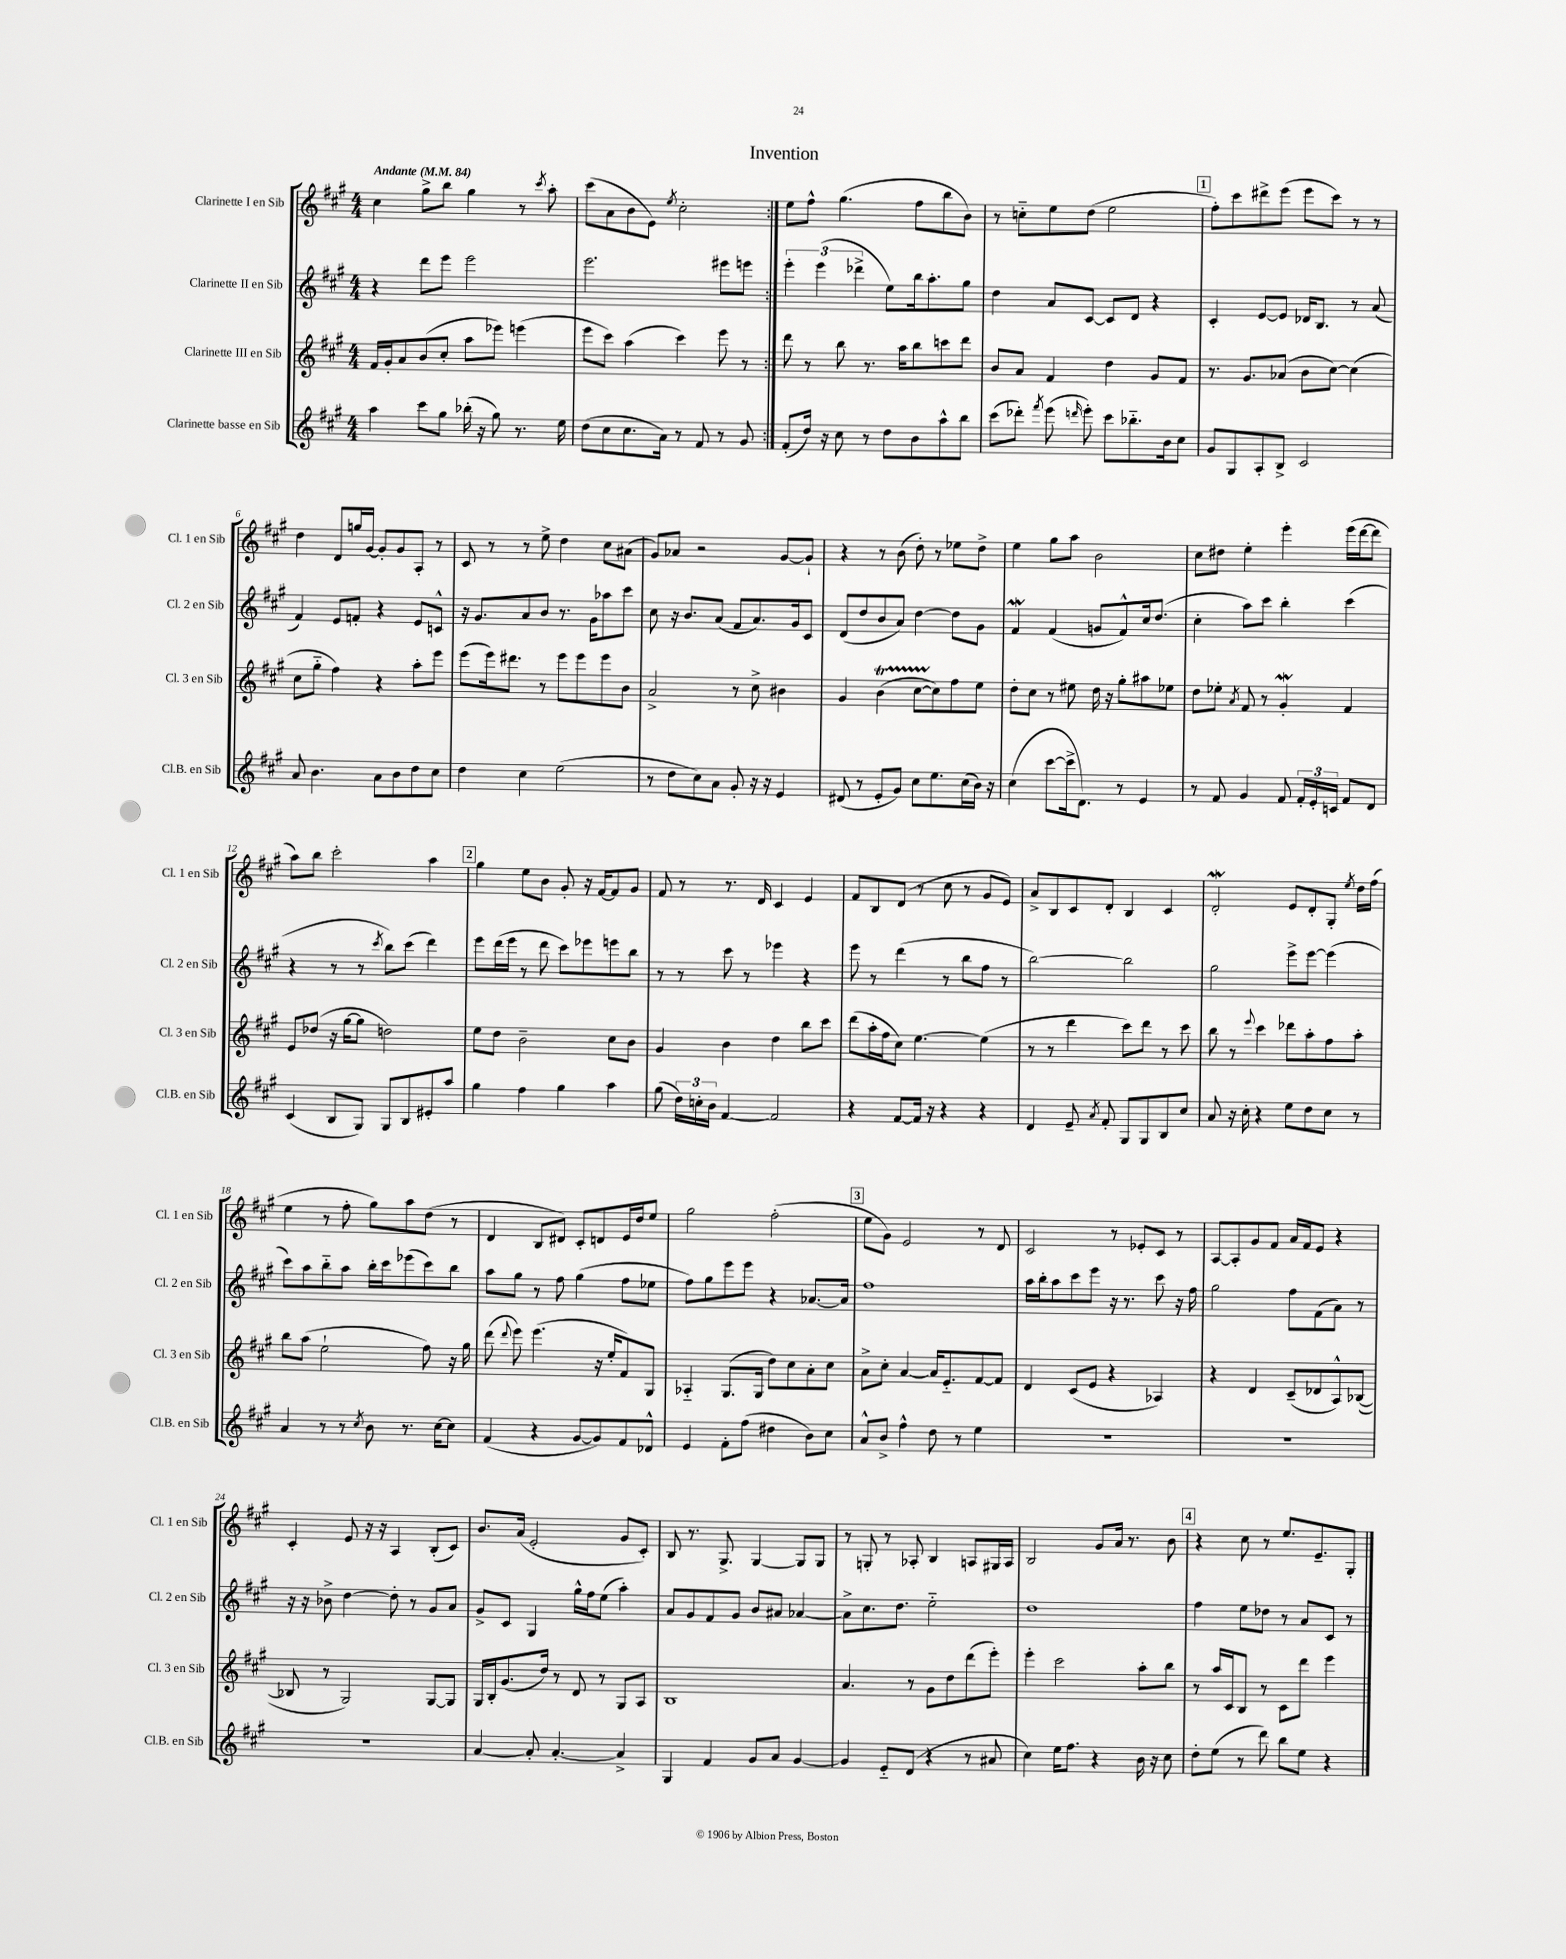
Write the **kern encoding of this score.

**kern	**kern	**kern	**kern
*part4	*part3	*part2	*part1
*staff4	*staff3	*staff2	*staff1
*I"Clarinette basse en Sib	*I"Clarinette III en Sib	*I"Clarinette II en Sib	*I"Clarinette I en Sib
*I'Cl.B. en Sib	*I'Cl. 3 en Sib	*I'Cl. 2 en Sib	*I'Cl. 1 en Sib
*clefG2	*clefG2	*clefG2	*clefG2
*k[f#c#g#]	*k[f#c#g#]	*k[f#c#g#]	*k[f#c#g#]
*M4/4	*M4/4	*M4/4	*M4/4
*MM84	*MM84	*MM84	*MM84
=1	=1	=1	=1
!	!	!	!LO:TX:a:B:t=Andante
4aa\	16f#/LL	4r	4cc#\
.	16g#'/J	.	.
.	8a/	.	.
8ccc#\L	(8b/	8ddd\L	8gg#^\L
8gg#\J	8cc#'/J	8eee\J	8bb\J
(16bb-X'\	8aa\L	2eee\	4gg#\
16r	.	.	.
8gg#\)	8eee-X\J)	.	.
8.r	(4eeen\	.	8r
.	.	.	8qccc#/
.	.	.	8aa'\
16ee\	.	.	.
=2	=2	=2	=2
(8dd\L	8eee\L	2.eee\	(8ccc#\L
8cc#\	8ccc#\J)	.	8a\
8.cc#\	(4aa\	.	8b\
.	.	.	8e\J)
16a\Jk)	.	.	.
.	.	.	8qee/
8r	4ccc#\)	.	2cc#'\
8f#/	.	.	.
8r	8eee\	8eee#X\L	.
8g#/	8r	8eeen\J	.
=3:|!	=3:|!	=3:|!	=3:|!
(8f#'/L	8ddd\	6eee'\	8ee\L
16dd/Jk)	8r	.	8ff#^^\J
.	.	(6eee\	.
16r	.	.	.
8cc#\	8bb\	.	(4.gg#\
.	.	6ddd-X^\	.
8r	8.r	.	.
8dd\L	.	8ee\L)	.
.	16aa\KL	.	.
8b\	8bb\	16bb\k	8ff#\L
.	.	8.aa'\	.
8aa^^\	8cccn\	.	8bb\
8bb\J	8ddd\J	8gg#\J	8b\J)
=4	=4	=4	=4
(8ccc#\L	8b/L	4dd\	8r
8ddd-X'\J)	8a/J	.	8ccn\L
8qfff#/	.	.	.
(8eee\	4f#/	8a/L	8ee\
16qqdddn/	.	.	.
8eee'\)	.	[8c#/J	(8dd\J
8ccc#\L	4dd\	8c#/L]	2ee\
8.bb-X\	.	8d/J	.
.	8g#/L	4r	.
16b\k	.	.	.
8cc#\J	8f#/J	.	.
!!LO:REH:place=s1:t=1
=5	=5	=5	=5
8g#/L	8.r	4c#'/	8ff#'\L)
8G#/	.	.	8ccc#\
.	8.g#/L	.	.
8A'/	.	[8e/L	8ddd#X^\
8B^/J	(8a-X/J	8e/J]	(8eee\J
2c#/	8b\L	16d-X/KL	8eee\L
.	.	8.B/J	.
.	[8cc#\J)	.	8ccc#\J)
.	(4cc#\]	8r	8r
.	.	(8a/	8r
!!LO:LB:g=z
=6	=6	=6	=6
8a/	8cc#\L	4f#/)	4dd\
4.b\	8gg#\J	.	.
.	4ff#\)	8e/L	8d/L
.	.	8fn'/J	16ggn/L
.	.	.	[16g#/JJ
8a\L	4r	4r	8g#'/L]
8b\	.	.	8g#/
8dd\	8aa'\L	8e/L	8A'/J
8cc#\J	8eee\J	8cn^^/J	8r
=7	=7	=7	=7
4dd\	(8eee\L	16r	8c#/
.	.	8.g#/L	.
.	16eee\k)	.	8r
.	8.ddd#X\J	.	.
4cc#\	.	8a/	8r
.	8r	8b/J	8ee^\
(2ee\	8eee\L	8.r	4dd\
.	8eee\	.	.
.	.	16g#\KL	.
.	8eee\	8aa-X\	8cc#\L
.	8b\J	8ccc#\J	(8a#X\J
=8	=8	=8	=8
8r	2a^/	8cc#\	8g#/L)
8dd\L	.	16r	8a-X/J
.	.	8.b/L	.
8cc#\)	.	.	2r
8a\J	.	(8a/J	.
8g#'/	8r	8f#/L	.
16r	8cc#^\	8.a/)	.
16r	.	.	.
4e/	4b#X\	.	[8g#/L
.	.	16g#/k	.
.	.	8c#/J	8g#`/J]
=9	=9	=9	=9
(8d#X/	4g#/	(8d/L	4r
8r	.	8dd/	.
8e'/L	(4bT\	8b/	8r
8g#/J)	.	8a/J)	(8b\
8cc#\L	[8cc#TTT\L	[4dd\	8dd'\)
8.ee\	8cc#\])	.	8r
.	8ff#\	8dd\L]	8ee-X\L
(16cc#\L	.	.	.
16b\JJ)	8ee\J	8g#\J	8dd^\J
16r	.	.	.
=10	=10	=10	=10
(4cc#\	8dd'\L	4f#W/	4ee\
.	8cc#\J	.	.
[8ccc#\L	8r	(4f#/	8gg#\L
16ccc#^\k]	8ee#X\	.	8aa\J
8.d\J)	.	.	.
.	16dd\	8gn/L	2b\
.	16r	.	.
8r	8gg#'\L	8f#^^/)	.
4e/	8aa#X\	16cc#/k	.
.	.	(8.dd/J	.
.	8ee-X\J	.	.
=11	=11	=11	=11
8r	8dd\L	4cc#'\	8cc#\L
8f#/	8ee-X'\J	.	8dd#X\J
.	8qa/	.	.
4g#/	8f#/	8aa\L)	4ee'\
.	8r	8ccc#\J	.
8f#/	4g#W'/	4bb'\	4eee'\
24f#'/LL	.	.	.
24e'/	.	.	.
24cn/JJ	.	.	.
8f#/L	4f#/	(4ccc#\	(16eee\LL
.	.	.	[16ddd\J
8d/J	.	.	8ddd\J]
!!LO:LB:g=z
=12	=12	=12	=12
(4c#/	8e/L	4r	8aa\L)
.	(8dd-X/J	.	8bb\J
8B/L	16r	8r	2ccc#'\
.	[16gg#\KL	.	.
8G#/J)	8gg#\J]	8r	.
.	.	8qccc#/	.
8G#/L	2ddn\)	8bb\L)	.
8B/	.	(8ccc#\J	.
8e#X'/	.	4ddd\)	4aa\
8aa/J	.	.	.
!!LO:REH:place=s1:t=2
=13	=13	=13	=13
4gg#\	8ee\L	8eee\L	4gg#\
.	8dd\J	(16ddd\L	.
.	.	16eee\JJ	.
4ff#\	2b~\	8r	8ee\L
.	.	8ddd\	8b\J
4gg#\	.	8ccc#\L)	8g#'/
.	.	8eee-X\	16r
.	.	.	[16f#/KL
4aa\	8cc#\L	8eeen\	8f#/]
.	8b\J	8bb\J	8g#/J
=14	=14	=14	=14
(8gg#\	4g#/	8r	8f#/
24dd\LL)	.	8r	8r
24ccn'\	.	.	.
24b\JJ	.	.	.
[4f#/	4b\	8ccc#\	8.r
.	.	8r	.
.	.	.	16d/
2f#/]	4dd\	4eee-X\	4c#/
.	8bb\L	4r	4e/
.	8ccc#\J	.	.
=15	=15	=15	=15
4r	(8ddd\L	8eee\	8f#/L
.	16aa'\L	8r	8B/
.	16ff#\J	.	.
[8f#/L	8cc#\J)	(4ddd\	(8d/J
16f#/Jk]	[4.ee\	.	8r
16r	.	.	.
4r	.	8r	8cc#\
.	.	8bb\L	8r
4r	(4ee\]	8ff#\J	8g#/L
.	.	8r	8e/J)
=16	=16	=16	=16
4d/	8r	[2bb\)	8a^/L
.	8r	.	8B/
8e~/	4ddd\	.	8c#/
8qa/	.	.	.
8f#'/	.	.	8d'/J
8G#/L	8ccc#\L)	2bb\]	4B/
8G#/	8ddd\J	.	.
8B/	8r	.	4c#/
8cc#/J	8ccc#\	.	.
=17	=17	=17	=17
8a/	8bb\	2gg#\	2dw'/
16r	8r	.	.
16cc#'\	.	.	.
.	8qqeee/	.	.
4r	4ccc#\	.	.
8ee\L	8ddd-X\L	8eee^\L	8e/L
8dd\	8aa'\	[8eee\J	8d'/
8cc#\J	8ff#\	(4eee\]	8G#'/J
.	.	.	8qee/
8r	8aa'\J	.	16dd\LL
.	.	.	(16ff#\JJ
!!LO:LB:g=z
=18	=18	=18	=18
4a/	8bb\L	8ccc#\L)	4ee\
.	(8aa\J	8aa\	.
8r	2ee`\	8bb\	8r
8r	.	8aa\J	8ff#'\
8qcc#/	.	.	.
8b\	.	16bb'\LL	8gg#\L)
.	.	16ccc#\J	.
8.r	.	(8eee-X\	8aa\
.	8ff#\)	8ccc#\)	(8dd\J
[16cc#\KL	.	.	.
8cc#\J]	16r	8bb\J	8r
.	16gg#\	.	.
=19	=19	=19	=19
(4f#/	(8ddd\	8aa\L	4d/
.	8qqddd/	.	.
.	8eee\)	8gg#\J	.
4r	(4.eee\	8r	8B/L
.	.	8ff#\	8d#X/J)
[8g#/L	.	(4gg#\	8c#'/L
8g#/])	16r	.	8dn/
.	16ee'/KL	.	.
8f#/	8f#/)	8ff#\L	16e/L
.	.	.	16dd/J
8d-X^^/J	8G#/J	8ee-X\J	8ee/J
=20	=20	=20	=20
4e/	4A-X/	8ff#\L)	2gg#\
.	.	8gg#\	.
8f#'\L	(8.G#/L	8eee\	.
(8ff#\J	.	8eee\J	.
.	16G#/Jk	.	.
4dd#X\	8dd\L)	4r	(2ff#'\
.	8cc#\	.	.
8b\L)	8a'\	[8.a-X/L	.
8cc#\J	8cc#\J	.	.
.	.	16a-/Jk]	.
!!LO:REH:place=s1:t=3
=21	=21	=21	=21
8a^^/L	8a^\L	1ff#	8ee\L
8b^/J	8cc#'\J	.	8g#\J)
4ff#^^\	[4a/	.	2e/
8dd\	16a/KL]	.	.
.	8.e/	.	.
8r	.	.	.
4ee\	[8f#/	.	8r
.	8f#/J]	.	8d/
=22	=22	=22	=22
1r	4d/	16aa\LL	2c#/
.	.	16bb'\J	.
.	.	8aa\	.
.	(8c#/L	8ccc#\	.
.	8e/J	8eee\J	.
.	4r	16r	8r
.	.	8.r	.
.	.	.	8e-X'/L
.	4A-X/)	8ccc#\	8c#/J
.	.	16r	8r
.	.	16ff#\	.
=23	=23	=23	=23
1r	4r	2gg#\	[8A/L
.	.	.	8A'/]
.	4d/	.	8g#/
.	.	.	8f#/J
.	(8c#~/L	8ff#\L	16a/LL
.	.	.	16f#/J
.	8d-X/	(8f#\	8e/J
.	8A^^/)	8a\J)	4r
.	([8B-X/J	8r	.
!!LO:LB:g=z
=24	=24	=24	=24
1r	8B-X/]	16r	4c#'/
.	.	16r	.
.	8r	8b-X^\	.
.	2G#/)	[4dd\	8e/
.	.	.	16r
.	.	.	16r
.	.	8dd'\]	4A/
.	.	8r	.
.	[8G#/L	8g#/L	(8B'/L
.	8G#/J]	8a/J	8c#/J)
=25	=25	=25	=25
[4a/	16G#/LL	8g#^/L	8.b/L
.	16B'/J	.	.
.	(8.g#/	8c#/J	.
.	.	.	(16a/Jk
8a'/]	.	4G#/	2e'/
.	16dd/Jk)	.	.
[4.a'/	8r	.	.
.	8d/	16gg#^^\LL	.
.	.	16ff#\J	.
.	8r	(8ee\J	.
4a^/]	8G#/L	4aa'\)	8g#/L
.	8A/J	.	8c#'/J)
=26	=26	=26	=26
4G#/	1B	8a/L	8B/
.	.	8g#/	8.r
4f#/	.	8f#/	.
.	.	.	8.G#^/
.	.	8g#/J	.
8g#/L	.	8b/L	[4G#/
8a/J	.	8a#X/J	.
[4g#/	.	[4a-X/	8G#/L]
.	.	.	8G#/J
=27	=27	=27	=27
4g#/]	4.a/	8a-^\L]	8r
.	.	8.cc#\	8Gn'/
8e/L	.	.	8r
.	.	8.dd\J	.
(8d/J	8r	.	8A-X'/
4r	8g#\L	2ee\	4B/
.	8dd\	.	.
8r	(8ddd\	.	8An/L
8a#X/	8eee'\J)	.	16G#X/L
.	.	.	16A/JJ
=28	=28	=28	=28
4cc#\)	4eee'\	1dd	2B/
16ee\KL	2ccc#\	.	.
8.ff#\J	.	.	.
4r	.	.	8g#/L
.	.	.	16a/Jk
.	.	.	8.r
16b\	8aa'\L	.	.
16r	.	.	.
8cc#\	8bb\J	.	8b\
!!LO:REH:place=s1:t=4
=29	=29	=29	=29
8dd'\L	8r	4ff#\	4r
(8ee\J	16aa/LL	.	.
.	16c#/J	.	.
8r	8B/J	8ee\L	8cc#\
8ddd\)	8r	8dd-X\J	8r
8bb\L	8c#\L	8r	8.ee/L
8ee\J	8ddd\J	8a/L	.
.	.	.	8.e~/
4r	4eee\	8c#/J	.
.	.	8r	8G#'/J
==	==	==	==
*-	*-	*-	*-
